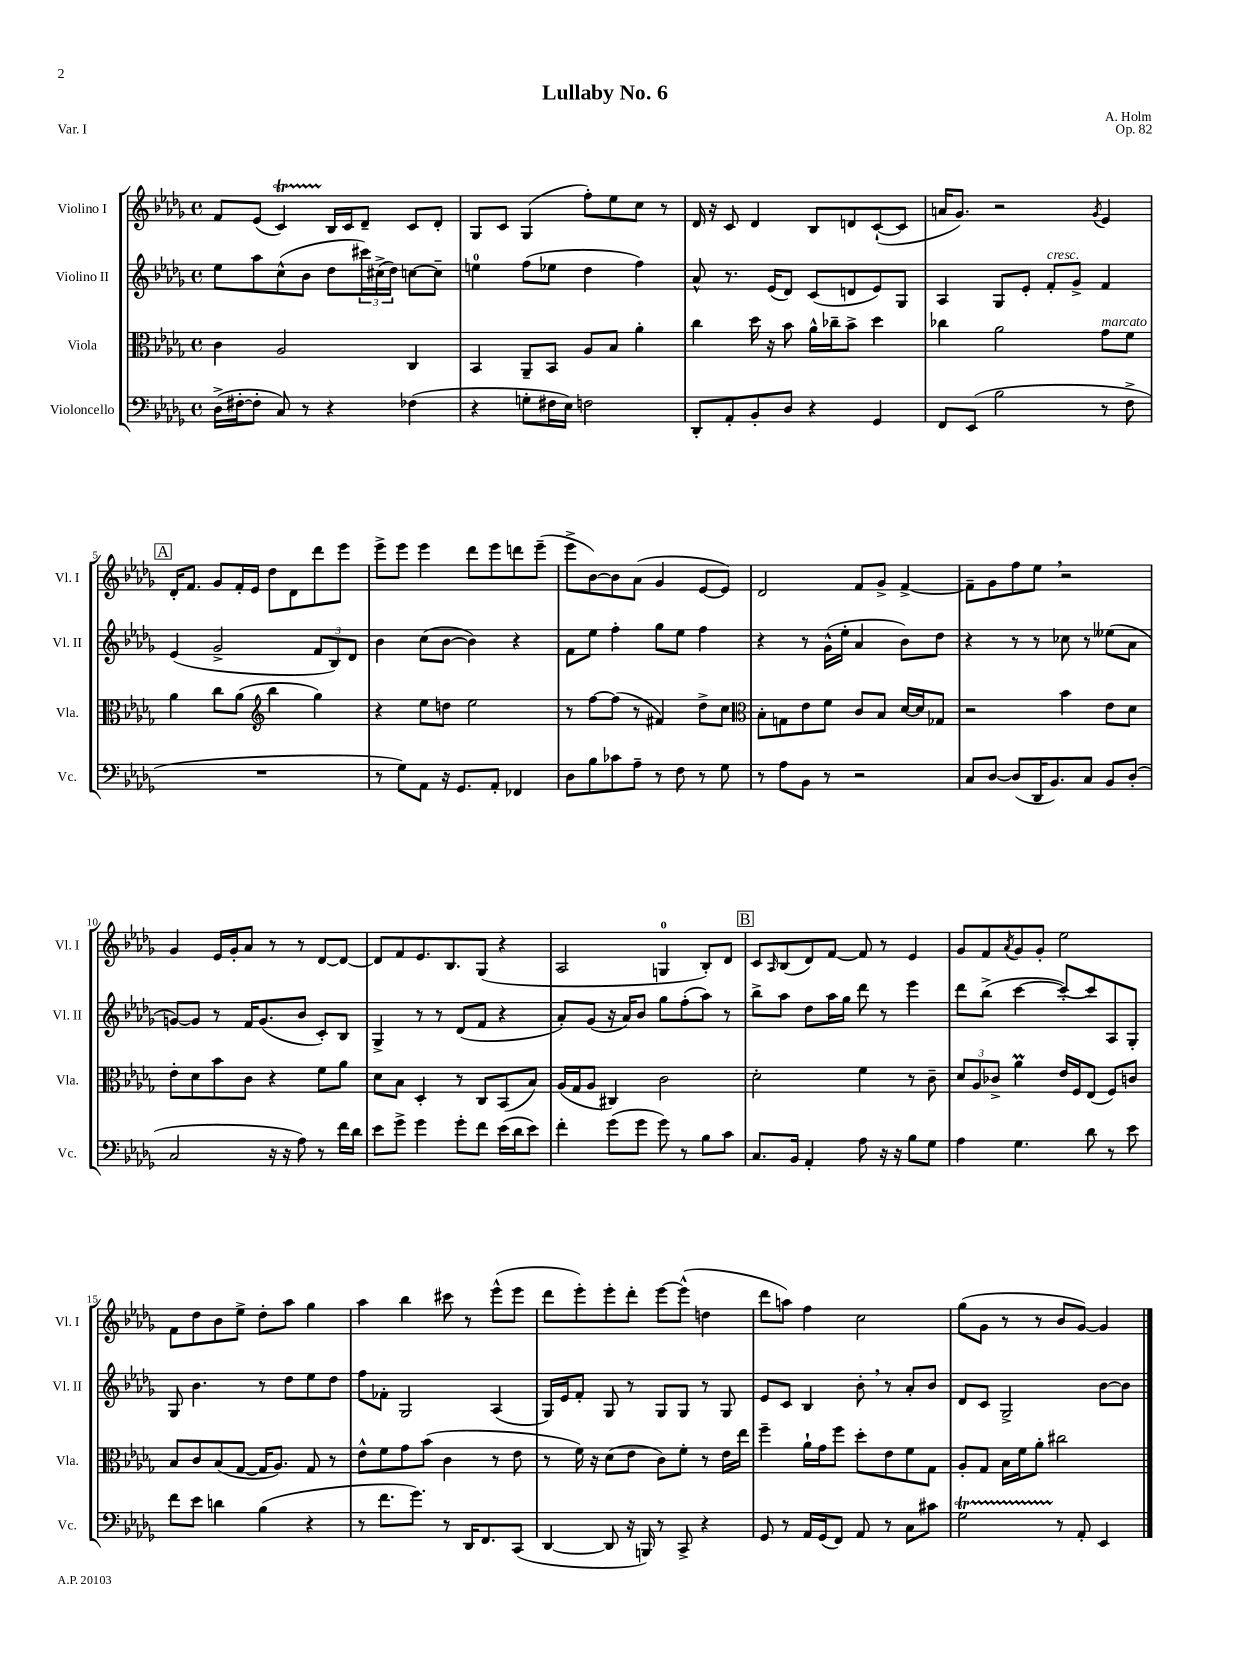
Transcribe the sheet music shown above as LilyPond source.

\header { title = "Lullaby No. 6" composer = "A. Holm" opus = "Op. 82" piece = "Var. I" }
<<
\new StaffGroup <<
\new Staff = "s0" \with { instrumentName = "Violino I" shortInstrumentName = "Vl. I" } {
    \clef treble \key des \major \defaultTimeSignature \time 4/4
    f'8 ees'8( c'4\startTrillSpan) bes16\stopTrillSpan c'16 des'8-- c'8 des'8-. |
    ges8 c'8 ges4( f''8-.) ees''8 c''8 r8 |
    des'16 r16 c'8 des'4 bes8 d'8 c'8~-!( c'8 |
    a'16 ges'8.) r2 \acciaccatura { ges'8 } ees'4 |
    \mark \markup { \box "A" } des'16-. f'8. ges'8 f'16-. ees'16 des''8 des'8 des'''8 ees'''8 |
    ees'''8-> ees'''8 ees'''4 des'''8 ees'''8 d'''8 ees'''8--( |
    ees'''8-> bes'8~) bes'8 aes'8( ges'4 ees'8~ ees'8) |
    des'2 f'8 ges'8-> f'4~-> |
    f'8-- ges'8 f''8 ees''8 \breathe r2 |
    ges'4 ees'16 ges'16-. aes'8 r8 r8 des'8~ des'8~ |
    des'8 f'8 ees'8. bes8. ges8( r4 |
    aes2 g4-0 bes8-.) des'8 |
    \mark \markup { \box "B" } c'8 \grace { aes16 } bes8( des'8) f'8~ f'8 r8 ees'4 |
    ges'8 f'8 \acciaccatura { aes'8 } ges'8 ges'8-. ees''2 |
    f'8 des''8 bes'8 ees''8-> des''8-. aes''8 ges''4 |
    aes''4 bes''4 cis'''8 r8 ees'''8-^( ees'''8 |
    des'''8 ees'''8-.) ees'''8-. des'''8-. ees'''8~ ees'''8-^( d''4 |
    des'''8 a''8) f''4 c''2 |
    ges''8( ges'8 r8 r8 bes'8 ges'8~) ges'4 \bar "|." |
}
\new Staff = "s1" \with { instrumentName = "Violino II" shortInstrumentName = "Vl. II" } {
    \clef treble \key des \major \defaultTimeSignature \time 4/4
    ees''8 aes''8 c''8-^( bes'8 des''8 \tuplet 3/2 { cis'''16) cis''16->( des''16) } c''8~ c''8-- |
    e''4-0 f''8( ees''8 des''4 f''4) |
    aes'8-^ r8. ees'16( des'8) c'8( d'8 ees'8) ges8 |
    aes4 ges8 ees'8-. f'8-.^\markup { \italic "cresc." } ges'8-> f'4 |
    \mark \markup { \box "A" } ees'4( ges'2-> \tuplet 3/2 { f'8 bes8) des'8 } |
    bes'4 c''8( bes'8~ bes'4) r4 |
    f'8 ees''8 f''4-. ges''8 ees''8 f''4 |
    r4 r8 ges'16-^( ees''16-. aes'4 bes'8) des''8 |
    r4 r8 r8 ces''8 r8 eeses''8( aes'8 |
    g'8~) g'8 r8 f'16 g'8.( bes'8 c'8-.) bes8 |
    ges4-> r8 r8 des'8( f'8 r4 |
    aes'8-.) ges'8( r16 aes'16) bes'8 ges''8 f''8-.( aes''8) r8 |
    \mark \markup { \box "B" } bes''8-> aes''8 des''8 aes''16 ges''16 des'''8 r8 ees'''4 |
    des'''8 bes''8->( c'''4~ c'''8~-.) c'''8 aes8 ges8-. |
    ges8 bes'4. r8 des''8 ees''8 des''8 |
    f''8 fes'8-. ges2 aes4( |
    ges16) ees'16 f'8-. ges8 r8 ges8 ges8 r8 ges8 |
    ees'8 c'8 bes4 bes'8-. \breathe r8 aes'8-. bes'8 |
    des'8 c'8 ges2-> bes'8~ bes'8 \bar "|." |
}
\new Staff = "s2" \with { instrumentName = "Viola" shortInstrumentName = "Vla." } {
    \clef alto \key des \major \defaultTimeSignature \time 4/4
    c'4 aes2 c4 |
    bes,4 aes,8-- bes,8 aes8 bes8 aes'4-. |
    c''4 des''16 r16 bes'8 aes'16-^ ces''16-- bes'8-> des''4 |
    ces''4 aes'2 ges'8^\markup { \italic "marcato" } f'8 |
    \mark \markup { \box "A" } aes'4 c''8 aes'8( \clef treble bes''4 ges''4) |
    r4 ees''8 d''8 ees''2 |
    r8 f''8~ f''8( r8 fis'4) des''8-> c''8 |
    \clef alto bes8-. g8 ees'8 f'8 c'8 bes8 des'16~ des'16 ges8 |
    r2 bes'4 ees'8 des'8 |
    ees'8-. des'8 bes'8 c'8 r4 f'8 aes'8 |
    des'8 bes8 des4-. r8 c8 bes,8( bes8) |
    aes16( ges16 aes8 cis4) c'2 |
    \mark \markup { \box "B" } des'2-. f'4 r8 c'8-- |
    \tuplet 3/2 { des'8 aes8 ces'8-> } aes'4\prall ees'16 f16 ees8( f8) c'8 |
    bes8 c'8 bes8( ges8~ ges16 aes8.) ges8 r8 |
    ees'8-^ f'8 ges'8 bes'8( c'4 r8 ees'8 |
    r8 f'16) r16 des'8( ees'8 c'8) f'8-. r8 ees'16 ees''16 |
    f''4-- aes'16-! ges'16 f''8 des''8-. ees'8 f'8 ges8 |
    aes8-. ges8 bes16 f'16 aes'8-. cis''2 \bar "|." |
}
\new Staff = "s3" \with { instrumentName = "Violoncello" shortInstrumentName = "Vc." } {
    \clef bass \key des \major \defaultTimeSignature \time 4/4
    des16->( fis16~-. fis8-. c8) r8 r4 fes4( |
    r4 g8-. fis16 ees16) f2 |
    des,8-. aes,8-. bes,8-. des8 r4 ges,4 |
    f,8 ees,8( bes2 r8 f8-> |
    \mark \markup { \box "A" } R1 |
    r8 ges8) aes,8 r16 ges,8. aes,8-. fes,4 |
    des8 bes8 ces'8 aes8-- r8 f8 r8 ges8 |
    r8 aes8 bes,8 r8 r2 |
    c8 des8~ des8( des,16 bes,8.) c8 bes,8 des8-.( |
    c2 r16 r16 aes8) r8 f'16 des'16 |
    ees'8 ges'8-> ges'4 ges'8-. f'8 ees'16( des'16 ees'8) |
    f'4-. ges'8( ges'8 ges'8) r8 bes8 c'8 |
    \mark \markup { \box "B" } c8. bes,16 aes,4-. aes8 r16 r16 bes8 ges8 |
    aes4 ges4. des'8 r8 ees'8 |
    f'8 ees'8 d'4 bes4( r4 |
    r8 f'8. ges'8.) r8 des,16 f,8. c,8( |
    des,4~ des,8 r16 b,,16) r8 c,8-> r4 |
    ges,8 r8 aes,16 ges,16( f,8) aes,8 r8 c8 cis'8 |
    ges2\startTrillSpan r8\stopTrillSpan aes,8-. ees,4 \bar "|." |
}
>>
>>
